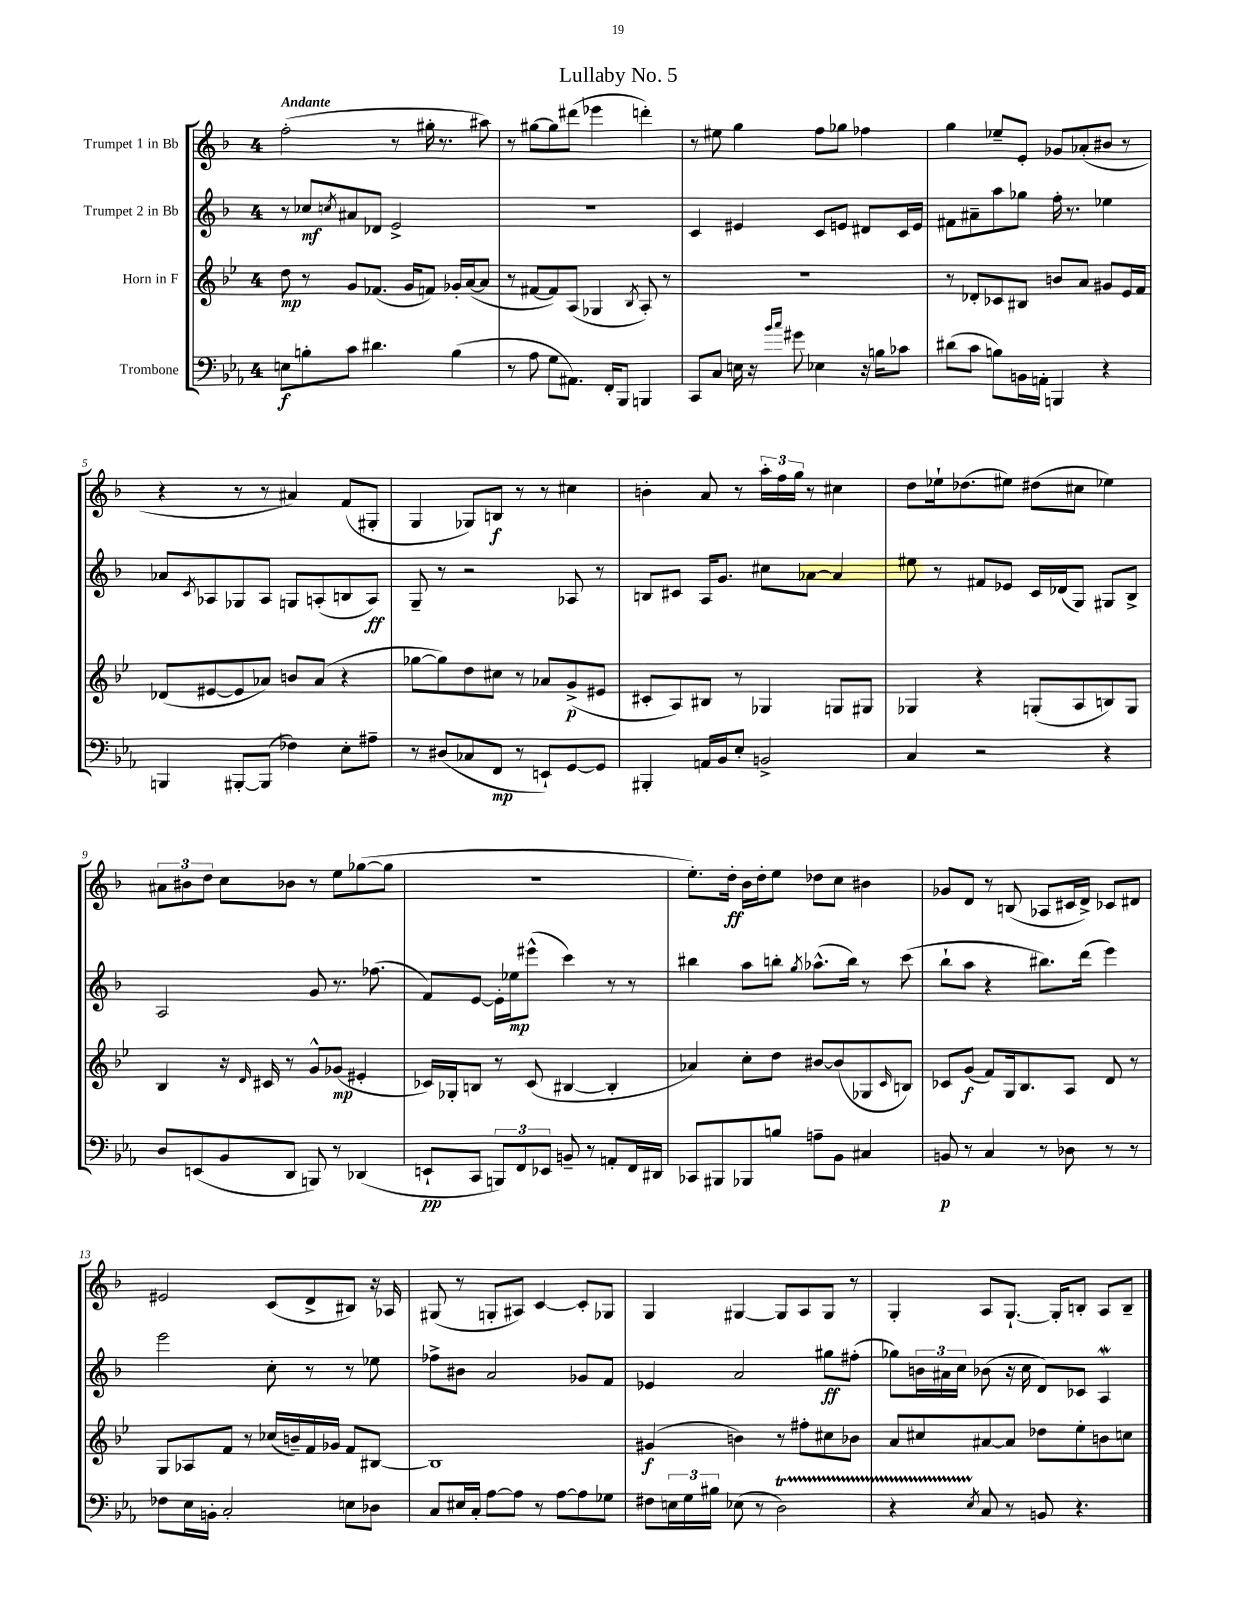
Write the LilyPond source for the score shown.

\header { title = "Lullaby No. 5" }
<<
\new StaffGroup <<
\new Staff = "s0" \with { instrumentName = "Trumpet 1 in Bb" } {
    \clef treble \key f \major \once \override Staff.TimeSignature.style = #'single-digit \time 4/4 \tempo "Andante"
    f''2-.( r8 gis''16-. r8. ais''8) |
    r8 gis''8~ gis''8 dis'''8( ees'''4 d'''4-.) |
    r8 eis''8 g''4 f''8 ges''8 fes''4 |
    g''4 ees''8-- e'8-. ges'8 aes'8-.( bis'8 r8 |
    r4 r8 r8 ais'4) f'8( gis8-. |
    g4 ges8) b8\f r8 r8 cis''4 |
    b'4-. a'8 r8 \tuplet 3/2 { a''16-. f''16 g''16 } r8 cis''4 |
    d''8 ees''16-! des''8.( eis''8) dis''8( cis''8 ees''4) |
    \tuplet 3/2 { ais'8 bis'8 d''8 } c''8 bes'8 r8 e''8 ges''8~( ges''8 |
    R1 |
    e''8.-.) d''16-.\ff bes'16 d''16-. e''8 des''8 c''8 bis'4 |
    ges'8 d'8 r8 b8( aes8 cis'16 d'16->) ces'8 dis'8 |
    eis'2 c'8( d'8-> bis8) r16 aes16 |
    gis8( r8 g8-. ais8) c'4~ c'8-. ges8 |
    g4 gis4~ gis8 a8 gis8 r8 |
    g4-. a8 g8.~-! g16-. b8-. a8 b8-- \bar "|." |
}
\new Staff = "s1" \with { instrumentName = "Trumpet 2 in Bb" } {
    \clef treble \key f \major \once \override Staff.TimeSignature.style = #'single-digit \time 4/4
    r8 ces''8\mf \acciaccatura { c''8 } ais'8 des'8 e'2-> |
    R1 |
    c'4 eis'4 c'8 e'8 dis'8 c'16 e'16 |
    fis'8 ais'8-- a''8 ges''8 f''16-. r8. ees''4 |
    aes'8 \acciaccatura { c'8 } aes8 ges8 aes8 g8 a8-.( b8 a8\ff) |
    g8-- r8 r2 aes8 r8 |
    b8 cis'8 a16 g'8. cis''8 aes'8~ aes'4 |
    eis''8 r8 fis'8 ees'8 c'16 des'16( g8) gis8 bes8-> |
    a2 g'8 r8. fes''8.( |
    f'8) e'8~ e'16-. ees''16\mp eis'''8-^( c'''4) r8 r8 |
    bis''4 a''8 b''8-. \acciaccatura { g''8 } aes''8.-^( b''16) r8 c'''8( |
    bes''8-! a''8 r4 bis''8.) d'''16( e'''4) |
    e'''2 c''8-. r8 r8 ees''8 |
    fes''8-> bis'8 a'2 ges'8 f'8 |
    ees'4 a'2 gis''8\ff fis''8-.( |
    ges''8) \tuplet 3/2 { b'16 ais'16 c''16 } bes'8( r16 c''16 d'8) ces'8 a4\mordent \bar "|." |
}
\new Staff = "s2" \with { instrumentName = "Horn in F" } {
    \clef treble \key bes \major \once \override Staff.TimeSignature.style = #'single-digit \time 4/4
    d''8\mp r8 g'8 fes'8.( g'16 f'8) ges'16-. a'16~( a'8 |
    r8 fis'8~ fis'8) a8( ges4 \acciaccatura { bes8 } a8-.) r8 |
    R1 |
    r8 des'8-. ces'8 bis8 b'8 a'8 gis'8 ees'16 f'16 |
    des'8( eis'8~ eis'8 aes'8) b'8 aes'8( r4 |
    ges''8~ ges''8) d''8 cis''8 r8 aes'8 g'8->\p( eis'8 |
    cis'8-. a8) bis8 r8 ges4 g8 gis8 |
    ges4 r4 g8-.( a8 b8) g8 |
    bes4 r16 \grace { d'16 } cis'16 r8 g'8-^ ges'8\mp( eis'4-. |
    ces'16) ges16-. b8 r8 ces'8( bis4~ bis4-. |
    aes'4) c''8-. d''8 bis'8~ bis'8( ges8 \grace { c'16 } b8) |
    ces'8 g'8\f( f'8) g16 bes8. a8 d'8 r8 |
    g8 aes8 f'8 r8 ces''16( b'16--) f'16 ges'16 f'8 bis8~ |
    bis1 |
    gis'4\f( b'4) r8 fis''8-. cis''8 bes'8 |
    a'8 cis''8 ais'8~ ais'8 des''8 ees''8-. b'8 c''8 \bar "|." |
}
\new Staff = "s3" \with { instrumentName = "Trombone" } {
    \clef bass \key ees \major \once \override Staff.TimeSignature.style = #'single-digit \time 4/4
    e8\f b8-. c'8 dis'4. b4( |
    r8 aes8 g8 ais,8.) f,16-. bes,,8 b,,4 |
    c,8 c8 e16 r16 \grace { bes'16 c''16 } gis'8 ees4 r16 b16 ces'8 |
    dis'8( c'8 b8) b,16 a,16-. b,,4 r4 |
    b,,4 bis,,8~-. bis,,8( fes4) ees8-. ais8-- |
    r8 dis8( ces8 f,8\mp r8 e,8-!) g,8~ g,8 |
    bis,,4-. a,16 bes,16 ees8-. b,2-> |
    c4 r2 r4 |
    d8 e,8( bes,8 d,8 b,,8) r8 des,4( |
    e,8-!\pp c,8 \tuplet 3/2 { b,,8) f,8 ees,8 } b,8-- r8 a,8-. f,16 dis,16 |
    ces,8 bis,,8 bes,,8 b8 a8-- bes,8 cis4 |
    b,8\p r8 c4 r8 des8 r8 r8 |
    fes8 ees16 b,16-. c2-. e8 des8 |
    c8 eis16 c16-. aes8~ aes8 r8 aes8~ aes8 ges8 |
    fis8 \tuplet 3/2 { e16 g16 bis16 } ees8( r8 d2\startTrillSpan) |
    r4 \acciaccatura { ees8 } c8\stopTrillSpan r8 b,8 r4. \bar "|." |
}
>>
>>
